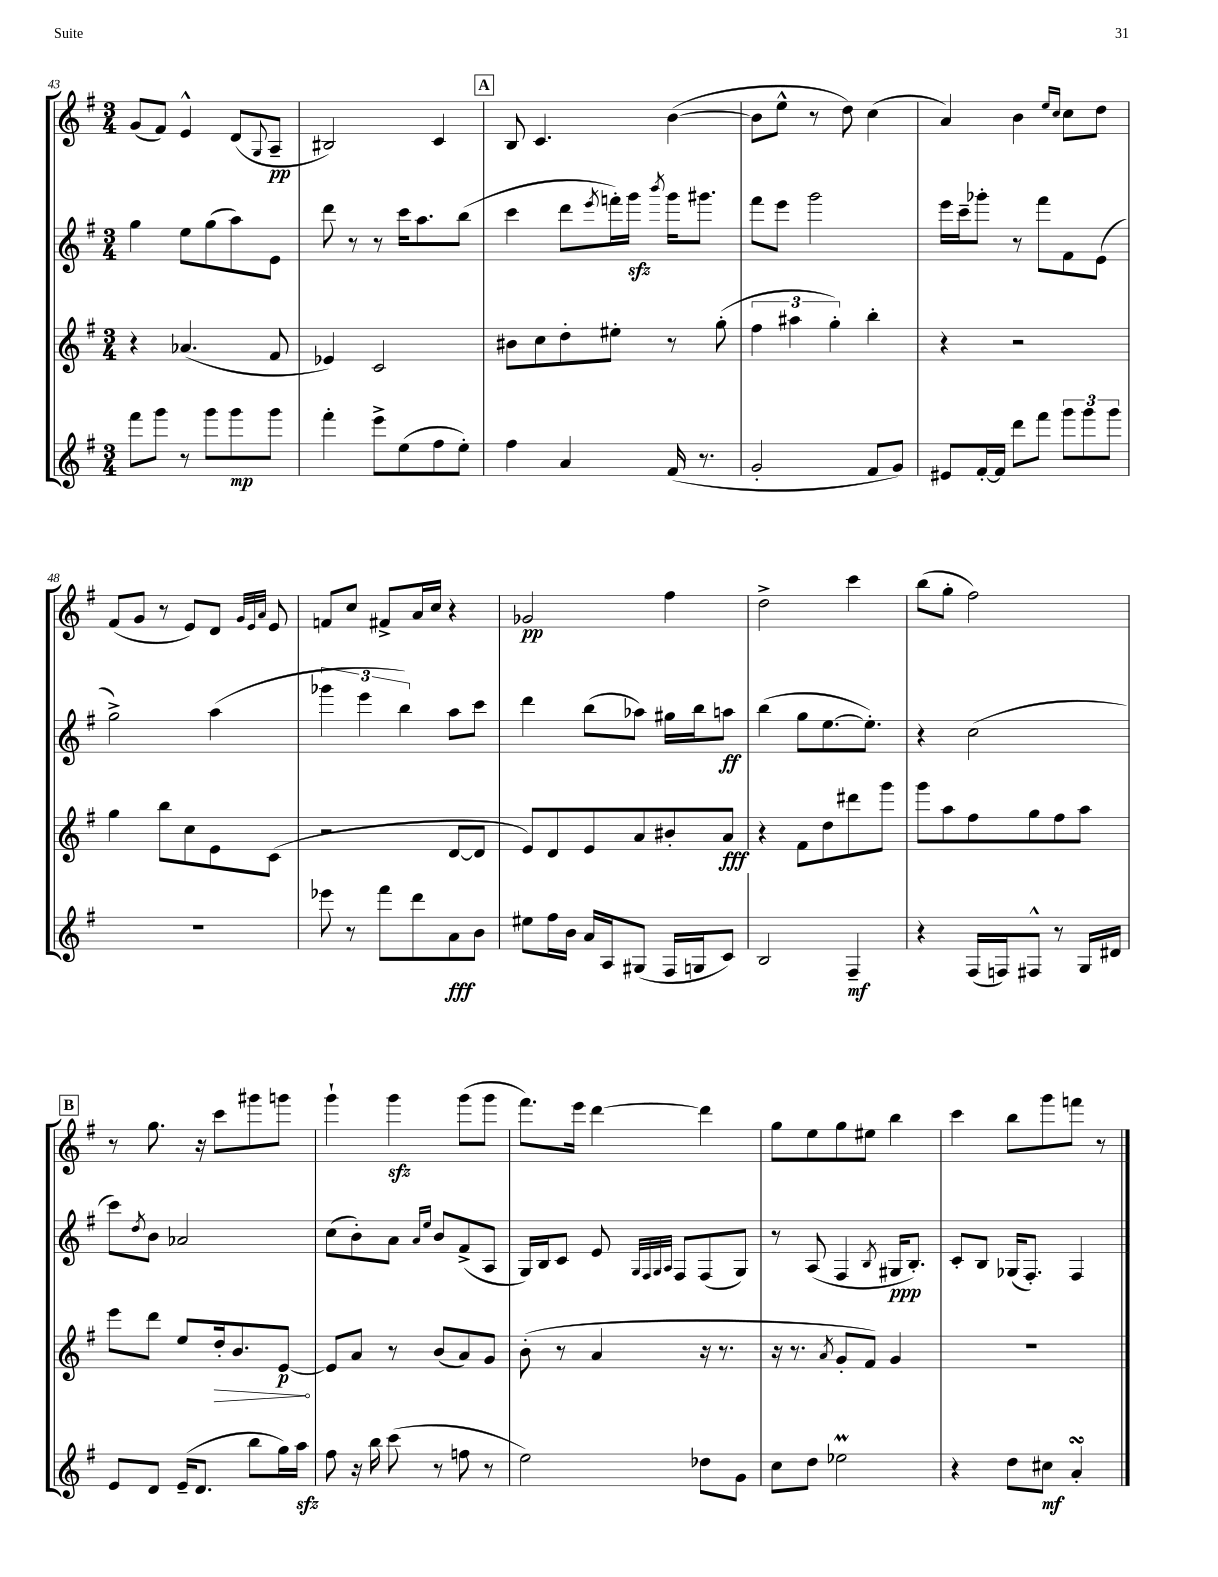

**kern	**dynam	**kern	**dynam	**kern	**dynam	**kern	**dynam
*part4	*part4	*part3	*part3	*part2	*part2	*part1	*part1
*staff4	*staff4	*staff3	*staff3	*staff2	*staff2	*staff1	*staff1
*clefG2	*	*clefG2	*	*clefG2	*	*clefG2	*
*k[f#]	*	*k[f#]	*	*k[f#]	*	*k[f#]	*
*M3/4	*	*M3/4	*	*M3/4	*	*M3/4	*
=43	=43	=43	=43	=43	=43	=43	=43
8fff#\L	.	4r	.	4gg\	.	(8g/L	.
8ggg\J	.	.	.	.	.	8f#/J)	.
8r	.	(4.a-X/	.	8ee\L	.	4e^^/	.
8ggg\L	.	.	.	(8gg\	.	.	.
8ggg\	mp	.	.	8aa\)	.	(8d/L	.
.	.	.	.	.	.	8qqG/	.
8ggg\J	.	8f#/	.	8e\J	.	8A~/J	pp
=44	=44	=44	=44	=44	=44	=44	=44
4fff#'\	.	4e-X/)	.	8ddd\	.	2B#X/)	.
.	.	.	.	8r	.	.	.
8eee^\L	.	2c/	.	8r	.	.	.
(8ee\	.	.	.	16ccc\KL	.	.	.
.	.	.	.	8.aa\	.	.	.
8ff#\	.	.	.	.	.	4c/	.
8ee'\J)	.	.	.	(8bb\J	.	.	.
!!LO:REH:place=s1:t=A
=45	=45	=45	=45	=45	=45	=45	=45
4ff#\	.	8b#X\L	.	4ccc\	.	8B/	.
.	.	8cc\	.	.	.	4.c/	.
4a/	.	8dd'\	.	8ddd\L	.	.	.
.	.	.	.	8qeee/	.	.	.
.	.	8ee#X'\J	.	16fffn'\L)	.	.	.
.	.	.	.	16gggzz\JJ	.	.	.
.	.	.	.	8qbbb/	.	.	.
(16f#/	.	8r	.	16ggg\KL	.	([4b\	.
8.r	.	.	.	8.ggg#X\J	.	.	.
.	.	(8gg'\	.	.	.	.	.
=46	=46	=46	=46	=46	=46	=46	=46
2g'/	.	6ff#\	.	8fff#\L	.	8b\L]	.
.	.	.	.	8eee\J	.	8ee^^\J	.
.	.	6aa#X\	.	.	.	.	.
.	.	.	.	2ggg\	.	8r	.
.	.	6gg'\)	.	.	.	.	.
.	.	.	.	.	.	8dd\)	.
8f#/L	.	4bb'\	.	.	.	(4cc\	.
8g/J)	.	.	.	.	.	.	.
=47	=47	=47	=47	=47	=47	=47	=47
8e#X/L	.	4r	.	16eee\LL	.	4a/)	.
.	.	.	.	16ccc~\J	.	.	.
[16f#'/L	.	.	.	8ggg-X'\J	.	.	.
16f#/JJ]	.	.	.	.	.	.	.
8ddd\L	.	2r	.	8r	.	4b\	.
8fff#\J	.	.	.	8fff#\L	.	.	.
.	.	.	.	.	.	16qqee/LL	.
.	.	.	.	.	.	16qqcc/JJ	.
12ggg\L	.	.	.	8f#\	.	8cc\L	.
12ggg\	.	.	.	.	.	.	.
.	.	.	.	(8e\J	.	8dd\J	.
12ggg\J	.	.	.	.	.	.	.
!!LO:LB:g=z
=48	=48	=48	=48	=48	=48	=48	=48
2.r	.	4gg\	.	2gg^\)	.	(8f#/L	.
.	.	.	.	.	.	8g/J	.
.	.	8bb\L	.	.	.	8r	.
.	.	8cc\	.	.	.	8e/L)	.
.	.	8e\	.	(4aa\	.	8d/J	.
.	.	.	.	.	.	32qqg/LLL	.
.	.	.	.	.	.	32qqe/	.
.	.	.	.	.	.	32qqa/JJJ	.
.	.	(8c\J	.	.	.	8e/	.
=49	=49	=49	=49	=49	=49	=49	=49
8eee-X\	.	2r	.	6ggg-X\	.	8fn/L	.
8r	.	.	.	.	.	8cc/J	.
.	.	.	.	6eee\	.	.	.
8fff#\L	.	.	.	.	.	8f#X^/L	.
.	.	.	.	6bb\)	.	.	.
8ddd\	.	.	.	.	.	16a/L	.
.	.	.	.	.	.	16cc/JJ	.
8a\	fff	[8d/L	.	8aa\L	.	4r	.
8b\J	.	8d/J]	.	8ccc\J	.	.	.
=50	=50	=50	=50	=50	=50	=50	=50
8ee#X\L	.	8e/L)	.	4ddd\	.	2g-X/	pp
16ff#\L	.	8d/	.	.	.	.	.
16b\JJ	.	.	.	.	.	.	.
16a/LL	.	8e/	.	(8bb\L	.	.	.
16A/J	.	.	.	.	.	.	.
(8G#X/J	.	8a/	.	8aa-X\J)	.	.	.
16F#/LL	.	8b#X'/	.	16gg#X\LL	.	4ff#\	.
16Gn/J	.	.	.	16bb\J	.	.	.
8c/J)	.	8a/J	fff	8aan\J	ff	.	.
=51	=51	=51	=51	=51	=51	=51	=51
2B/	.	4r	.	(4bb\	.	2dd^\	.
.	.	8f#\L	.	8gg\L	.	.	.
.	.	8dd\	.	[8.ee\	.	.	.
4F#~/	mf	8ddd#X\	.	.	.	4ccc\	.
.	.	.	.	8.ee'\J])	.	.	.
.	.	8ggg\J	.	.	.	.	.
=52	=52	=52	=52	=52	=52	=52	=52
4r	.	8ggg\L	.	4r	.	(8bb\L	.
.	.	8aa\	.	.	.	8gg'\J	.
(16F#/LL	.	8ff#\	.	(2cc\	.	2ff#\)	.
16Fn/J)	.	.	.	.	.	.	.
8F#X^^/J	.	8gg\	.	.	.	.	.
8r	.	8ff#\	.	.	.	.	.
16G/LL	.	8aa\J	.	.	.	.	.
16d#X/JJ	.	.	.	.	.	.	.
!!LO:LB:g=z
!!LO:REH:place=s1:t=B
=53	=53	=53	=53	=53	=53	=53	=53
8e/L	.	8eee\L	.	8ccc\L)	.	8r	.
.	.	.	.	8qdd/	.	.	.
8d/J	.	8ddd\J	.	8b\J	.	8.gg\	.
(16e~/KL	.	8ee/L	.	2a-X/	.	.	.
8.d/J	.	.	.	.	.	16r	.
!	!	!	!LO:HP:b	!	!	!	!
.	.	16dd'/k	>	.	.	8ccc\L	.
.	.	8.b/	.	.	.	.	.
8bb\L	.	.	.	.	.	8ggg#X\	.
16gg\L)	.	[8e/J	p	.	.	8gggn\J	.
16aazz\JJ	.	.	.	.	.	.	.
.	.	.	]	.	.	.	.
=54	=54	=54	=54	=54	=54	=54	=54
8ff#\	.	8e/L]	.	(8cc\L	.	4ggg`\	.
16r	.	8a/J	.	8b'\)	.	.	.
16bb\	.	.	.	.	.	.	.
(8ccc\	.	8r	.	8a\J	.	4gggzz\	.
.	.	.	.	16qqa/LL	.	.	.
.	.	.	.	16qqee/JJ	.	.	.
8r	.	(8b/L	.	8b/L	.	.	.
8ffn\	.	8a/)	.	(8f#^/	.	(8ggg\L	.
8r	.	8g/J	.	8A/J	.	8ggg\J	.
=55	=55	=55	=55	=55	=55	=55	=55
2ee\)	.	(8b'\	.	16G/LL)	.	8.fff#\L)	.
.	.	.	.	16B/J	.	.	.
.	.	8r	.	8c/J	.	.	.
.	.	.	.	.	.	16eee\Jk	.
.	.	4a/	.	8e/	.	[4ddd\	.
.	.	.	.	32qqG/LLL	.	.	.
.	.	.	.	32qqF#/	.	.	.
.	.	.	.	32qqG/	.	.	.
.	.	.	.	32qqA/JJJ	.	.	.
.	.	.	.	8F#/L	.	.	.
8dd-X\L	.	16r	.	(8F#/	.	4ddd\]	.
.	.	8.r	.	.	.	.	.
8g\J	.	.	.	8G/J)	.	.	.
=56	=56	=56	=56	=56	=56	=56	=56
8cc\L	.	16r	.	8r	.	8gg\L	.
.	.	8.r	.	.	.	.	.
8dd\J	.	.	.	(8A/	.	8ee\	.
.	.	8qa/	.	.	.	.	.
2ee-XM\	.	8g'/L	.	4F#/	.	8gg\	.
.	.	8f#/J)	.	.	.	8ee#X\J	.
.	.	.	.	8qB/	.	.	.
.	.	4g/	.	16G#X/KL	ppp	4bb\	.
.	.	.	.	8.B'/J)	.	.	.
=57	=57	=57	=57	=57	=57	=57	=57
4r	.	2.r	.	8c'/L	.	4ccc\	.
.	.	.	.	8B/J	.	.	.
8dd\L	.	.	.	(16G-X/KL	.	8bb\L	.
.	.	.	.	8.F#'/J)	.	.	.
8cc#X\J	mf	.	.	.	.	8ggg\	.
4asSSS'/	.	.	.	4F#/	.	8fffn\J	.
.	.	.	.	.	.	8r	.
==	==	==	==	==	==	==	==
*-	*-	*-	*-	*-	*-	*-	*-
